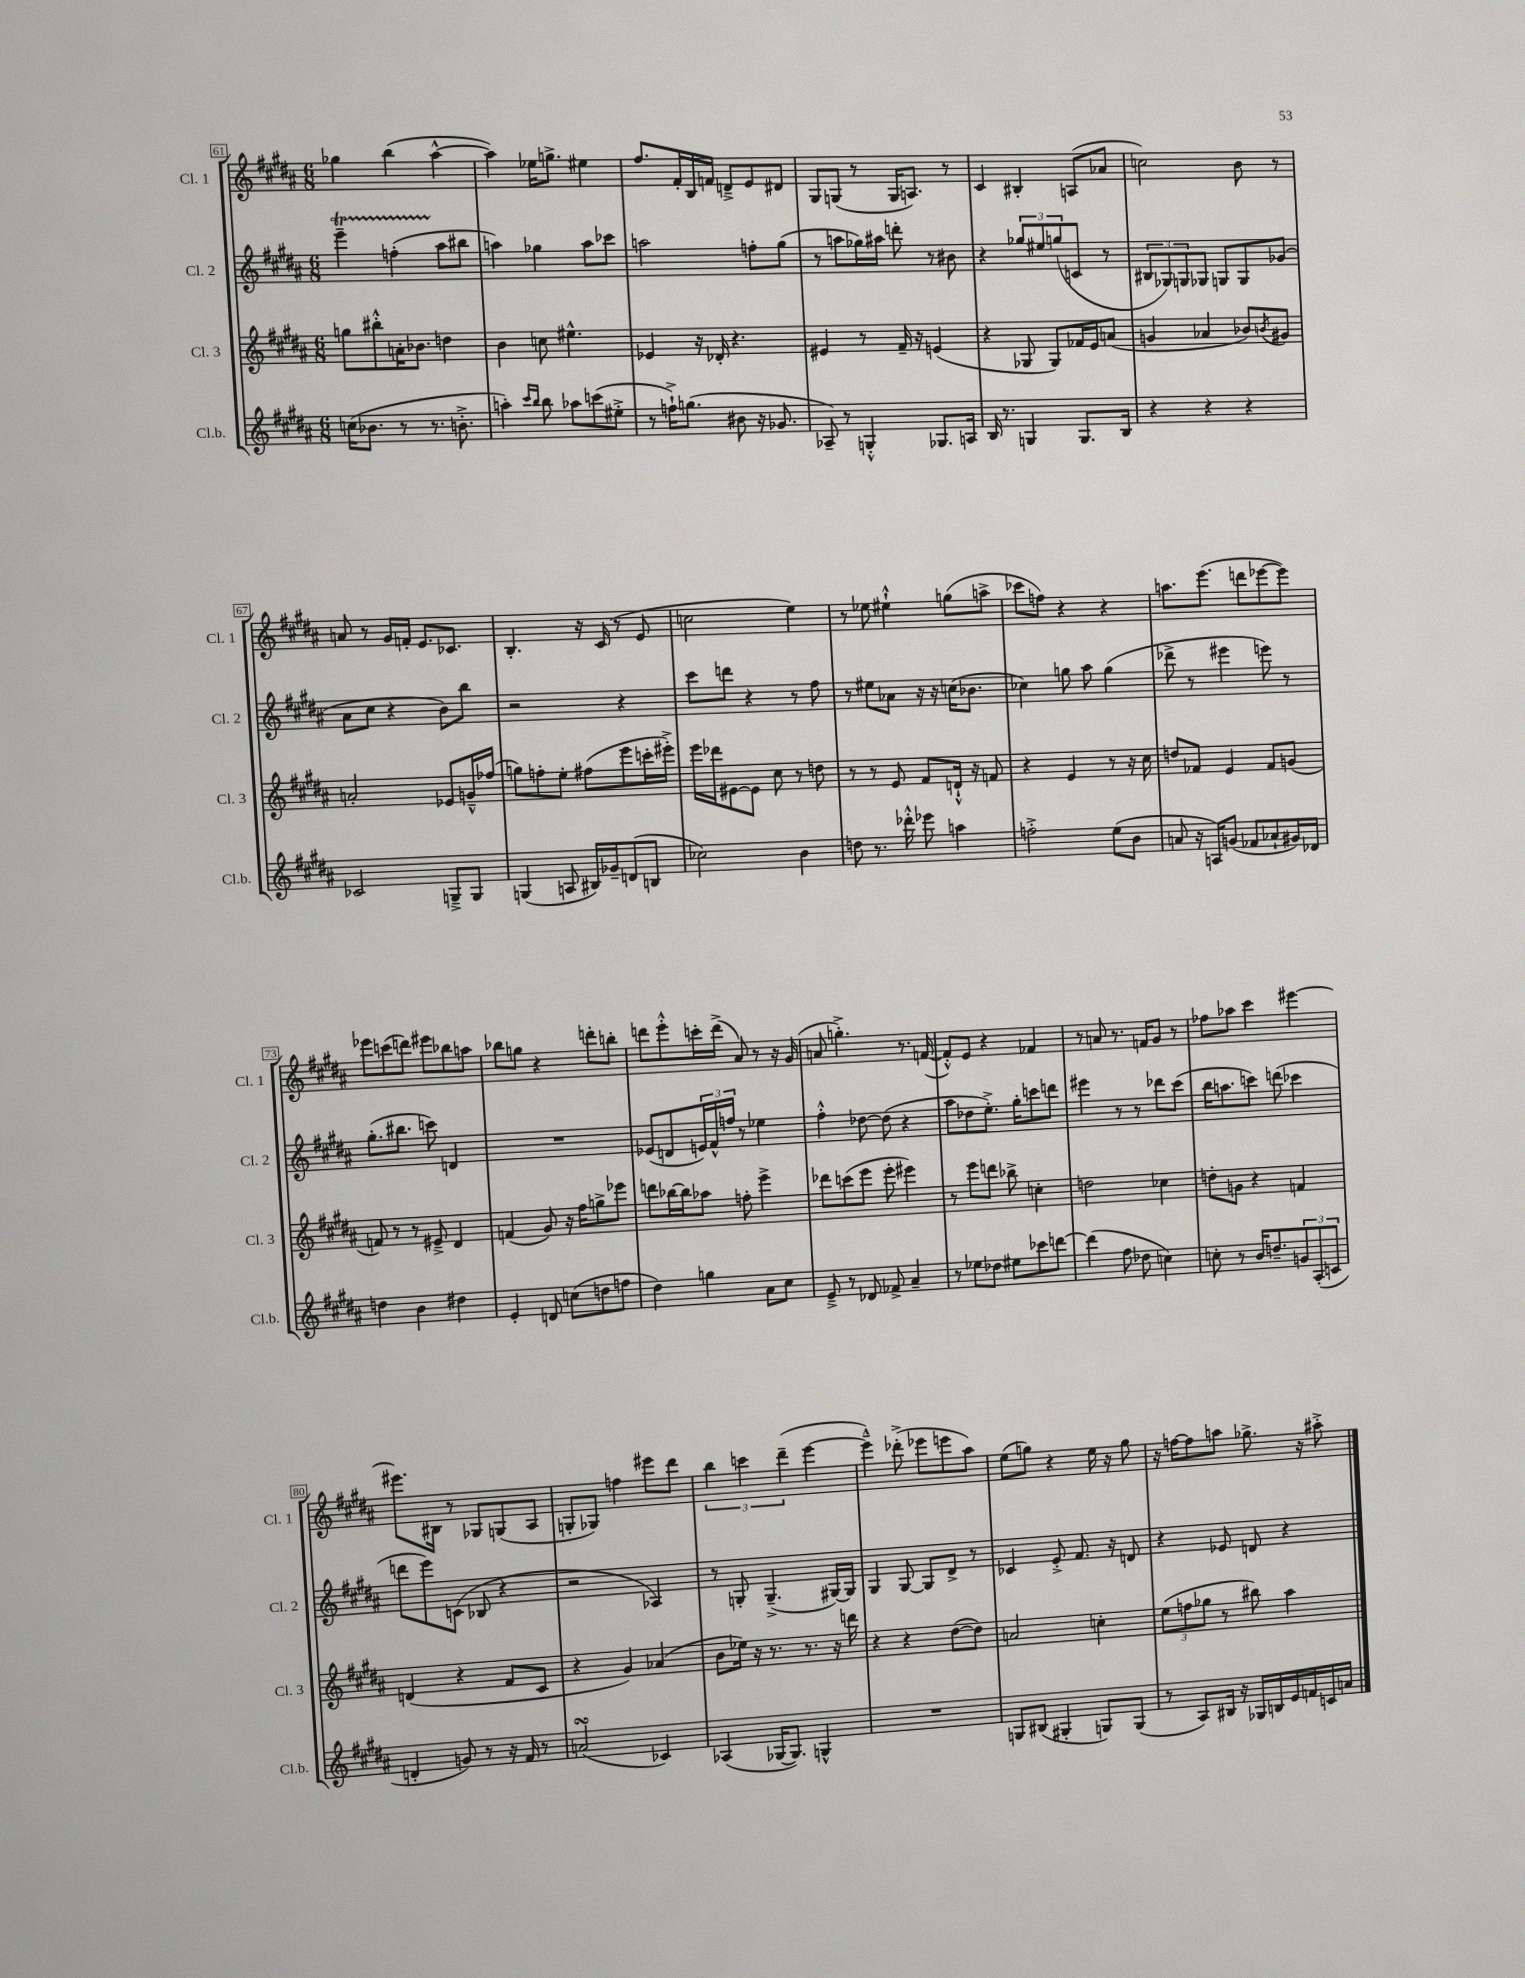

**kern	**kern	**kern	**kern
*part4	*part3	*part2	*part1
*staff4	*staff3	*staff2	*staff1
*I"Cl.b.	*I"Cl. 3	*I"Cl. 2	*I"Cl. 1
*I'Cl.b.	*I'Cl. 3	*I'Cl. 2	*I'Cl. 1
*clefG2	*clefG2	*clefG2	*clefG2
*k[f#c#g#d#a#]	*k[f#c#g#d#a#]	*k[f#c#g#d#a#]	*k[f#c#g#d#a#]
*M6/8	*M6/8	*M6/8	*M6/8
=61	=61	=61	=61
(16ccn\KL	8ggn\L	4eeeT~\	4gg-X\
8.b-X\J	.	.	.
.	8bb#X'^^\	.	.
8r	16an'\K	(4ffnTTT'\	(4bb\
.	8.b-X\J	.	.
8.r	.	.	.
.	4ddn\	8aa#\L	[4aa#^^\
8.bn'^\	.	.	.
.	.	8bb#X\J	.
=62	=62	=62	=62
4aan'\)	4b\	4aan\)	4aa#\])
16qqccc#/LL	.	.	.
16qqbb/JJ	.	.	.
8bb\	8ccn\	4gg-X\	16ee-X\KL
.	.	.	8.ggn^\J
8aa-X\L	4.ee#X^^\	.	.
(8cccn\	.	8aa\L	4ee#X\
8ee#X'^\J	.	8ccc-X\J	.
=63	=63	=63	=63
8r	4e-X/	2aan\	8.ff#/L
16ffn`^\KL)	.	.	.
(8.ggn\J	.	.	16f#'/L
.	16r	.	16B/
.	16d-X'/	.	16fn/JJ
8b#X\	4.r	.	8dn~^/L
16r	.	8ffn'\L	8e/
8.g-X/	.	.	.
.	.	(8gg#\J	8d#X/J
=64	=64	=64	=64
8A-X~/)	4e#X/	8r	8G#/L
8r	.	8aan\L	(8Gn/J
4Gn'^^/	8r	16gg-X\L)	8r
.	.	16aa#X\JJ	.
.	16f#~/	8dddn'\	16G/KL
.	16r	.	8.An/J)
8.G-X/L	(4en/	8r	.
.	.	8b#X\	8r
16An/Jk	.	.	.
=65	=65	=65	=65
16B/	4r	4r	4c#/
8.r	.	.	.
4Gn/	8G-X/	12gg-X/L	4B#X'/
.	.	12ee#X/	.
.	8G-/L)	.	.
.	.	(12ggn/	.
8.G/L	16f-X/L	8cn/J	(8An/L
.	16e/J	.	.
.	(8an/J	8r	8a-X/J
16B/Jk	.	.	.
=66	=66	=66	=66
4r	4gn/	12B#X/L	2ccn\)
.	.	12G-X/)	.
.	.	12Gn/	.
4r	4a-X/	8G-X/J	.
.	.	8Gn/L	.
4r	8b-X/L)	8G/	8b\
.	8qbn/	.	.
.	8g#X/J	(8g-X/J	8r
!!LO:LB:g=z
=67	=67	=67	=67
2c-X/	2an'/	8a#\L	8an/
.	.	8cc#\J	8r
.	.	4r	16g#/LL
.	.	.	16fn'/JJ
.	.	.	8.e/L
8Gn~^/L	8e-X/L	8b\L)	.
.	.	.	8.c-X/J
8G/J	16gn~^^/L	8bb\J	.
.	(16ff-X/JJ	.	.
=68	=68	=68	=68
(4Gn/	8ggn\L)	2r	4.B'/
.	8ffn'\	.	.
8An/	8ee'\J	.	.
16B#X/LL)	(8ff#X\L	.	16r
16g-X~/J	.	.	(16c#/
(8dn/	8eee\	4r	8r
8Bn/J	16cccn'\L	.	8e/
.	16eee#X'^\JJ)	.	.
=69	=69	=69	=69
2cc-X\)	16eee\LL	8ccc#\L	2ccn\
.	16ddd-X\J	.	.
.	[8e#X\	8dddn\J	.
.	8e#\J]	4r	.
.	8cc#\	.	.
4b\	8r	8r	4ee\)
.	8ddn\	8ff#\	.
=70	=70	=70	=70
8ddn\	8r	8r	8r
8.r	8r	8ee#X\L	8ee-X\
.	8e/	8a-X\J	4ee#X`^^\
16ddd-X'^^\	.	.	.
8eee-X\	8f#/L	16r	.
.	.	16r	.
4aan\	16dn`^^/Jk	(16ccn\KL	(8ggn\L
.	16r	8.b-X\J	.
.	8fn/	.	8aan^\J
=71	=71	=71	=71
2ffn'^\	4r	4cc-X\)	8ccc-X\L
.	.	.	8ffn\J)
.	4e/	8ggn\	4r
.	.	8aa#\	.
(8ee\L	8r	(4gg\	4r
8b\J	16r	.	.
.	16cc#\	.	.
=72	=72	=72	=72
8an/	8ddn/L	8ddd-X^\	8.aan\L
16r	8f-X/J	8r	.
16An/KL)	.	.	(8.eee\J
(8gn/J	4e/	4eee#X\	.
8f-X/L	.	.	8dddn\L
8a-X`/	8f-/L	8eeen\)	[8eee-X\
16g#X/L)	(8gn/J	8r	8eee-\J])
16d-X/JJ	.	.	.
!!LO:LB:g=z
=73	=73	=73	=73
4ddn\	8fn/)	(8.gg#'\L	8eee-X\L
.	8r	.	(8cccn\
.	.	8.bb#X\J	.
4b\	8r	.	8dddn\J)
.	8e#X~^/	8cccn\)	8eee#X\L
4dd#X\	4d#/	4dn/	8bb-X\
.	.	.	8aan\J
=74	=74	=74	=74
4e'/	(4fn/	2.r	8bb-X\L
.	.	.	8ggn\J
8dn/	8g#/)	.	4r
(8ccn\L	16r	.	.
.	16ff#\KL	.	.
8ddn\	8ggn^\	.	8dddn'\L
8ffn\J	8eee-X\J	.	8bbn'\J
=75	=75	=75	=75
4dd#\)	8dddn\L	(8e-X/L	8dddn\L
.	[16bb-X\L	8dn/	8eee'^^\
.	16bb-\J]	.	.
4ggn\	8aa-X\J	24en/L)	16cccn'\L
.	.	24f#^^/	.
.	.	.	(16ddd^\JJ
.	.	24ffn/JJ	.
.	8ffn'\	8r	8a#/)
8a#\L	4eee^\	4ee-X\	8r
8cc#\J	.	.	16r
.	.	.	(16g#/
=76	=76	=76	=76
8e~^/	8ddd-X\L	4ff#'^^\	8an/
8r	(8cccn\	.	4.ggn'^\)
8d-X/	8eee\J	[8dd-X\	.
8f-X^/	8eee'\	(8dd-\]	.
4a#~/	4eee#X\)	4r	8.r
.	.	.	([16fn/
=77	=77	=77	=77
8r	8r	8aa#\L	8f'^^/L])
8ee-X\L	8eee\L	8dd-X\	8e/J
8dd-X\J	8dddn\J	8.ee'^\J)	4r
8ee#X\L	8bb-X^\	.	.
.	.	16gg#'\KL	.
8ccc-X\	4ccn'\	8cccn\	4f-X/
[8dddn\J	.	8dddn\J	.
=78	=78	=78	=78
(4ddd\]	2ddn\	4eee#X\	8r
.	.	.	8an/
8ff#\	.	8r	8.r
8dd-X\	.	8r	.
.	.	.	16fn/KL
4ccn\)	4cc-X\	8ddd-X\L	8g#/J
.	.	(8ccc#\J	8r
=79	=79	=79	=79
8ccn'\	8ddn'\L	16bb\KL	8ff-X\L
.	.	8.aan\	.
8r	8gn\J	.	8aa-X\J
16b/KL	4r	8cccn\J)	4ccc#\
8.ddn~/	.	.	.
.	.	(8dddn\	.
12gn/	4fn/	4ccc-X\	[4eee#X\
(12A#'/	.	.	.
12cn/J	.	.	.
!!LO:LB:g=z
=80	=80	=80	=80
4dn'/	(4dn/	8dddn\L	8.eee#X\L]
.	.	8eee\)	.
.	.	.	16B#X\Jk
8gn/)	4r	(8cn\J	8r
8r	.	8B-X/	8G-X/L
16r	8f#/L	4r	(8Gn/
16f#/	.	.	.
8r	8c#/J	.	8A#/J
=81	=81	=81	=81
(2ansSSs/	4r	2r	8Gn'/L
.	.	.	8G-X/J)
.	4g#/)	.	4ffn\
4c-X/)	(4a-X/	4A-X/)	8eee#X\L
.	.	.	8ddd#\J
=82	=82	=82	=82
(4A-X/	8b\L	8r	6bb\
.	16ee-X\Jk)	8Gn'/	.
.	.	.	6cccn\
.	16r	.	.
[16G-X/KL	8.r	(4.G~^/	.
8.G-/J])	.	.	.
.	.	.	(6ddd#~\
.	8.r	.	.
4Gn^^/	.	.	[4eee\
.	16r	[16G#X/LL)	.
.	16dddn\	16G#/JJ]	.
=83	=83	=83	=83
2.r	4r	4G#/	4eee~^^\])
.	4r	[8G#/	(8ddd-X'^\
.	.	8G#/L]	8eee-X\L
.	([8dd#\L	8d#^/J	8eeen\
.	8dd#\J])	8r	8aa#\J)
=84	=84	=84	=84
8Gn/L	2an/	4c-X/	(8ee\L
(8B#X/J	.	.	8ggn\J)
4G#X'/	.	8e'^/	4r
.	.	8.f#/	.
8Gn/L)	4ccn'\	.	16ee\
.	.	16r	16r
(8G/J	.	8dn/	8gg\
=85	=85	=85	=85
8r	(12ee\L	4r	16r
.	.	.	[16ffn\KL
.	12ffn\	.	.
8A#/L)	.	.	8ff\]
.	12gg-X\J	.	.
16B#X/Jk	8r	8e-X/	8aan\J
16r	.	.	.
16G-X/LL	8bb#X\)	8dn/	8.gg-X^\
16Bn/	.	.	.
16e/	4aa#\	4r	.
16fn/	.	.	16r
16cn/	.	.	8aa#X'^\
16an/JJ	.	.	.
==	==	==	==
*-	*-	*-	*-
